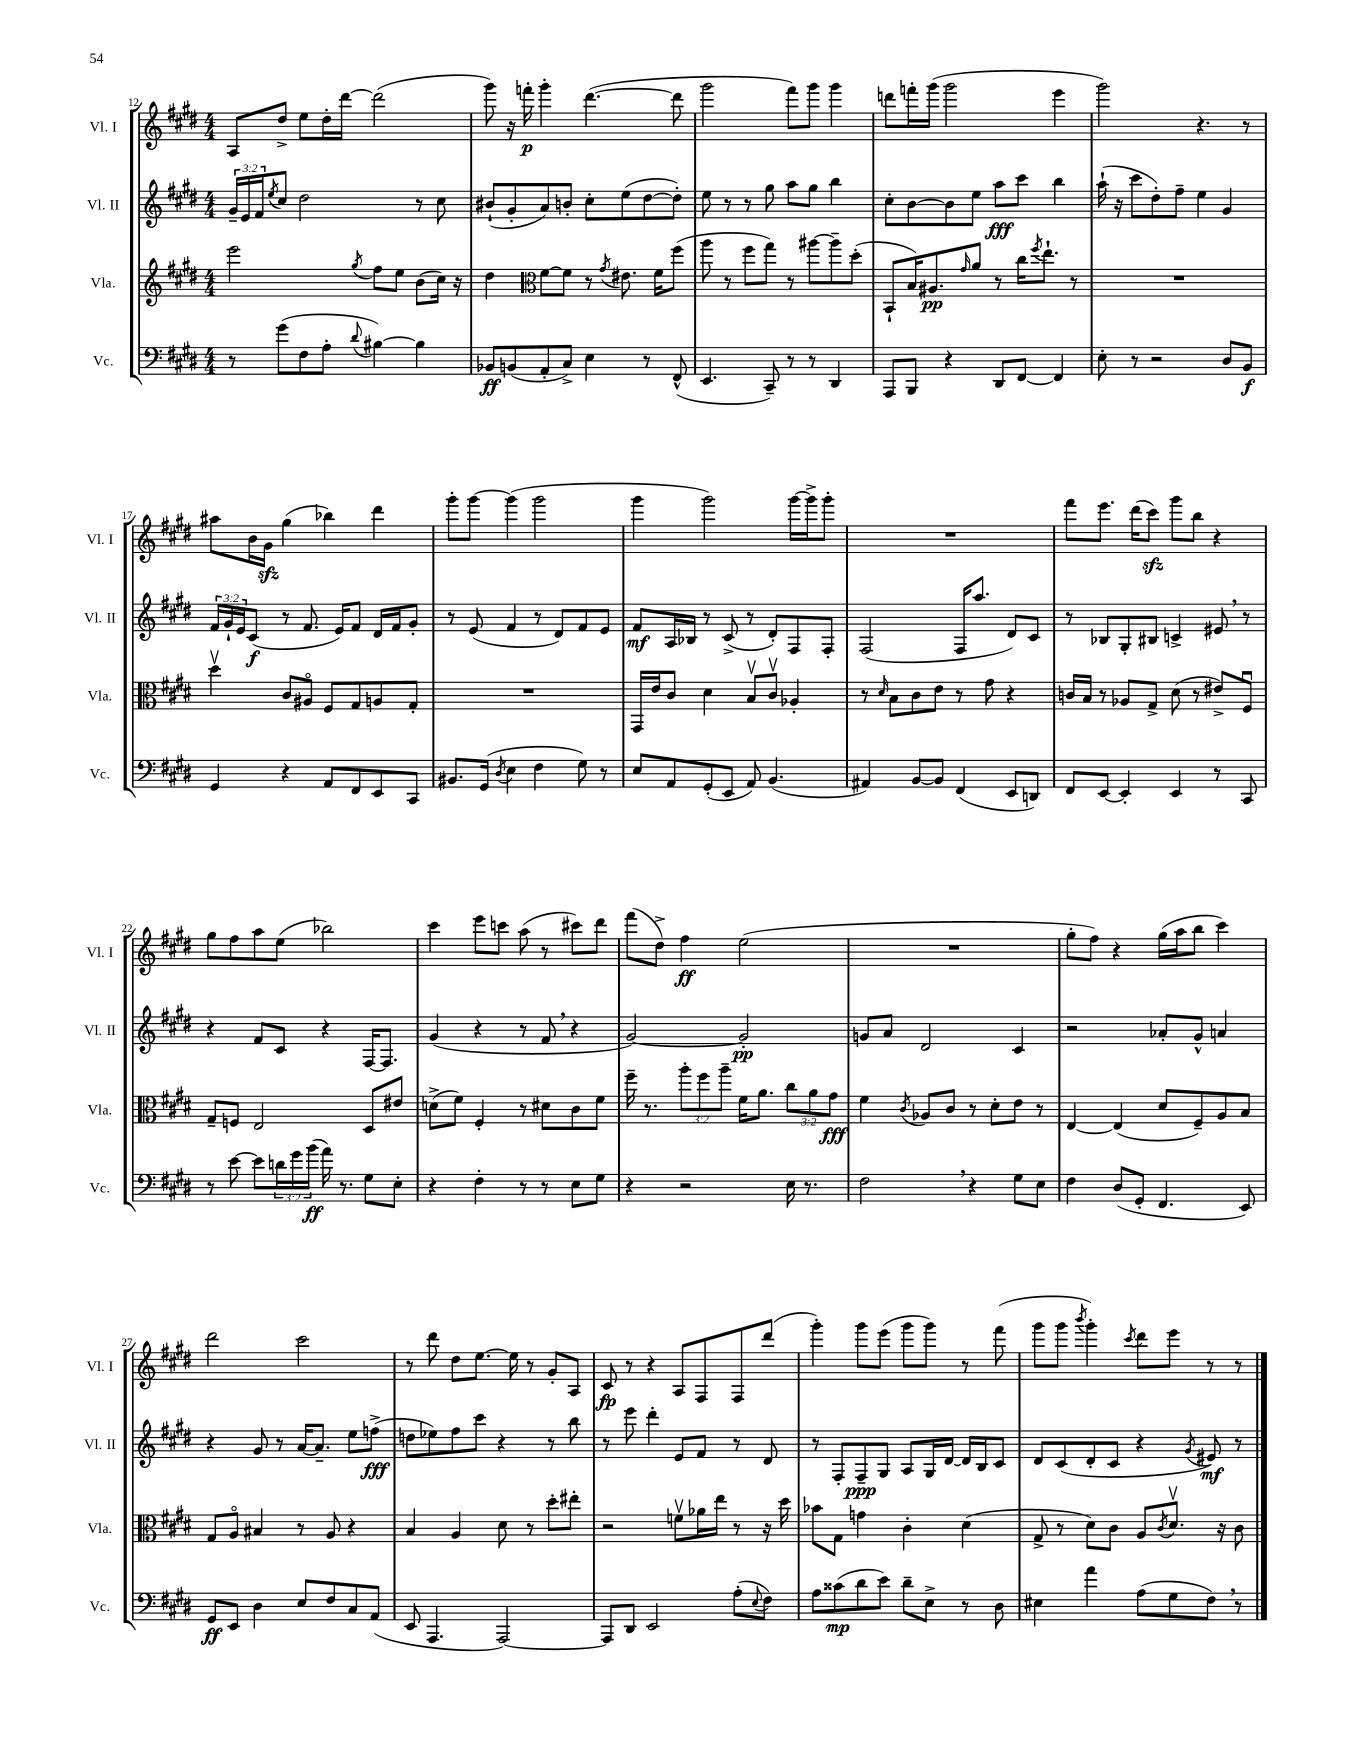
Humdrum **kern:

**kern	**kern	**kern	**kern
*staff4	*staff3	*staff2	*staff1
*clefF4	*clefG2	*clefG2	*clefG2
*k[f#c#g#d#]	*k[f#c#g#d#]	*k[f#c#g#d#]	*k[f#c#g#d#]
*M4/4	*M4/4	*M4/4	*M4/4
8r	2eee\	24g#~/LL	8A/L
.	.	24e/	.
.	.	24f#/J	.
.	.	8qee/	.
(8g#\L	.	8cc#/J	8dd#^/J
8F#\	.	2dd#\	8ee\L
8A'\J	.	.	16dd#'\L
.	.	.	[16ddd#\JJ
8qqd#/	8qgg#/	.	.
[4B#\)	8ff#\L	.	(2ddd#\]
.	8ee\J	.	.
4B#\]	(8b\L	8r	.
.	16cc#\Jk)	8cc#\	.
.	16r	.	.
=	=	=	=
8BB-/L	4dd#\	(8b#`/L	8ggg#\)
(8BB/	.	8g#'/	16r
.	.	.	16fff'\
*	*clefC3	*	*
8AA'/	[8f#\L	8a/)	4ggg#'\
8C#^/J)	8f#\]J	8b'/J	.
4E\	8r	8cc#'\L	([4.ddd#\
.	8qg#/	.	.
.	8.e#\	(8ee\	.
8r	.	[8dd#\	.
.	16f#\LK	.	.
(8FF#^^/	(8ff#\J	8dd#'\]J)	8ddd#\]
=	=	=	=
4.EE/	8aa\	8ee\	2ggg#\
.	8r	8r	.
.	8ff#\L	8r	.
8CC#~/)	8gg#\J)	8gg#\	.
8r	8r	8aa\L	8fff#\L)
8r	[8aa#\L	8gg#\J	8ggg#\J
4DD#/	8aa#~\]	4bb\	4ggg#\
.	(8dd#'\J	.	.
=	=	=	=
8AAA/L	8BB`/L	8cc#'\L	8ddd\L
8BBB/J	16B/K)	[8b\	16fff'\L
.	8.A#/	.	(16ggg#\JJ
4r	.	8b\]	2ggg#\
.	16qqg#/	.	.
.	8a/J	8ee\J	.
8DD#/L	8r	8aa\L	.
[8FF#/J	16cc#\LK	8ccc#\J	.
.	8qff#/	.	.
.	8.ee`\J	.	.
4FF#/]	.	4bb\	4eee\
.	8r	.	.
=	=	=	=
8E'\	1r	(16aa`\	2ggg#\)
.	.	16r	.
8r	.	8ccc#\L	.
2r	.	8dd#'\)	.
.	.	8ff#~\J	.
.	.	4ee\	4.r
8D#/L	.	4g#/	.
8BB/J	.	.	8r
=	=	=	=
4GG#/	4dd#v\	24f#/LL	8aa#\L
.	.	24g#`/	.
.	.	24e/J	.
.	.	(8c#/J	16b\L
.	.	.	16g#\JJ
4r	8c#/L	8r	(4gg#\
.	8A#o/J	8.f#/	.
8AA/L	8F#/L	.	4bb-\)
.	.	16e/LK)	.
8FF#/	8G#/	8f#/J	.
8EE/	8A/	16d#/LL	4ddd#\
.	.	16f#/J	.
8CC#/J	8G#'/J	8g#'/J	.
=	=	=	=
8.BB#/L	1r	8r	8ggg#'\L
.	.	(8e/	[8ggg#\J
(16GG#/Jk	.	.	.
8qD#/	.	.	.
4E\	.	4f#/	(4ggg#\]
4F#\	.	8r	2ggg#\
.	.	8d#/L)	.
8G#\)	.	8f#/	.
8r	.	8e/J	.
=	=	=	=
8E/L	16GG#/LL	8f#/L	4ggg#\
.	16e/J	.	.
8AA/	8c#/J	16A/L	.
.	.	16B-/JJ	.
(8GG#'/	4d#\	8r	2ggg#\)
8EE/J	.	(8c#^/	.
8AA/)	8Bv/L	8r	.
(4.BB/	8c#v/J	8d#'/L)	.
.	4A-'/	8F#/	[16ggg#\LL
.	.	.	16ggg#^\]J
.	.	8F#'/J	8ggg#'\J
=	=	=	=
4AA#/)	8r	(2F#/	1r
.	16qqd#/	.	.
.	8B\L	.	.
[8BB/L	8c#\	.	.
8BB/]J	8e\J	.	.
(4FF#/	8r	16F#/LK	.
.	.	8.aa/J	.
.	8g#\	.	.
8EE/L	4r	8d#/L)	.
8DD/J)	.	8c#/J	.
=	=	=	=
8FF#/L	16c/LL	8r	8fff#\L
.	16B/JJ	.	.
[8EE/J	8r	8B-/L	8.eee\J
4EE'/]	8A-/L	8G#'/	.
.	.	.	(16ddd#\LK
.	8G#^/J	8B#/J	8ccc#\J)
4EE/	(8d#\	4c^/	8ggg#\L
.	8r	.	8bb\J
8r	8e#^/L)	8e#/	4r
8CC#/	8F#u/J	8r	.
=	=	=	=
8r	8G#~/L	4r	8gg#\L
[8e\	8F/J	.	8ff#\
8e\]L	2E/	8f#/L	8aa\
24d\L	.	8c#/J	(8ee\J
24g#\	.	.	.
(24b\JJ	.	.	.
16a\)	.	4r	2bb-\)
8.r	.	.	.
8G#\L	8D#/L	[16F#/LK	.
.	.	8.F#/]J	.
8E'\J	8e#/J	.	.
=	=	=	=
4r	(8d^\L	(4g#/	4ccc#\
.	8f#\J)	.	.
4F#'\	4F#'/	4r	8eee\L
.	.	.	8ccc\J
8r	8r	8r	(8aa\
8r	8d#\L	8f#/	8r
8E\L	8c#\	4r	8ccc#\L)
8G#\J	8f#\J	.	8ddd#\J
=	=	=	=
4r	16ff#~\	[2g#/)	(8fff#\L
.	8.r	.	.
.	.	.	8dd#^\J)
2r	12aa'\L	.	4ff#\
.	12ff#\	.	.
.	12aa~\J	.	.
.	16f#\LK	2g#'/]	(2ee\
.	8.a\J	.	.
16E\	12cc#\L	.	.
8.r	.	.	.
.	12a\	.	.
.	12g#\J	.	.
=	=	=	=
2F#\	4f#\	8g/L	1r
.	.	8a/J	.
.	8qc#/	.	.
.	8A-/L	2d#/	.
.	8c#/J	.	.
4r	8r	.	.
.	8d#'\L	.	.
8G#\L	8e\J	4c#/	.
8E\J	8r	.	.
=	=	=	=
4F#\	[4E/	2r	8gg#'\L
.	.	.	8ff#\J)
(8D#/L	(4E/]	.	4r
8GG#'/J	.	.	.
4.FF#/	8d#/L	8a-'/L	(16gg#\LL
.	.	.	16aa\J
.	8F#~/)	8g#^^/J	8bb\J
.	8A/	4a/	4ccc#\)
8EE/)	8B/J	.	.
=	=	=	=
8GG#/L	8G#/L	4r	2ddd#\
8EE/J	8Ao/J	.	.
4D#\	4B#/	8g#/	.
.	.	8r	.
8E/L	8r	[16a/LK	2ccc#\
.	.	8.a~/]J	.
8F#/	8A/	.	.
8C#/	4r	8ee\L	.
(8AA/J	.	(8ff^\J	.
=	=	=	=
8EE/	4B/	8dd\L	8r
4.AAA/	.	8ee-\)	8ddd#\
.	4A/	8ff#\	8dd#\L
.	.	8ccc#\J	[8.ee\J
[2AAA/)	8d#\	4r	.
.	.	.	16ee\]
.	8r	.	8r
.	8dd#'\L	8r	8g#'/L
.	8ee#'\J	8bb\	8A/J
=	=	=	=
8AAA/]L	2r	8r	8c#/
8DD#/J	.	8eee\	8r
2EE/	.	4ddd#'\	4r
.	8fv\L	8e/L	8A/L
.	16a-\L	8f#/J	8F#/
.	16ee\JJ	.	.
(8A'\L	8r	8r	8F#/
8qqE/	.	.	.
8F#\J)	16r	8d#/	(8ddd#/J
.	16dd#\	.	.
=	=	=	=
8A\L	8b-\L	8r	4ggg#'\)
(8c##\	8G#\J	8F#'/L	.
8d#\	4g\	8F#~/	8ggg#\L
8e\J)	.	8G#/J	(8eee\J
8d#~\L	4c#'\	8A/L	8ggg#\L
8E^\J	.	16G#/L	8ggg#\J)
.	.	[16d#/JJ	.
8r	(4d#\	16d#/]LL	8r
.	.	16B/J	.
8D#\	.	8c#/J	(8fff#\
=	=	=	=
4E#\	8G#^/	8d#/L	8ggg#\L
.	8r	(8c#/	8ggg#\J
.	.	.	8qbbb/
4a\	8d#\L)	8d#'/	4ggg#'\)
.	8c#\J	8c#/J	.
.	.	.	8qccc#/
(8A\L	8A/L	4r	8ddd#\L
.	8qc#/	.	.
8G#\	8.d#v/J	.	8eee\J
.	.	8qg#/	.
8F#\J)	.	8e#/)	8r
.	16r	.	.
8r	8c#\	8r	8r
==	==	==	==
*-	*-	*-	*-
